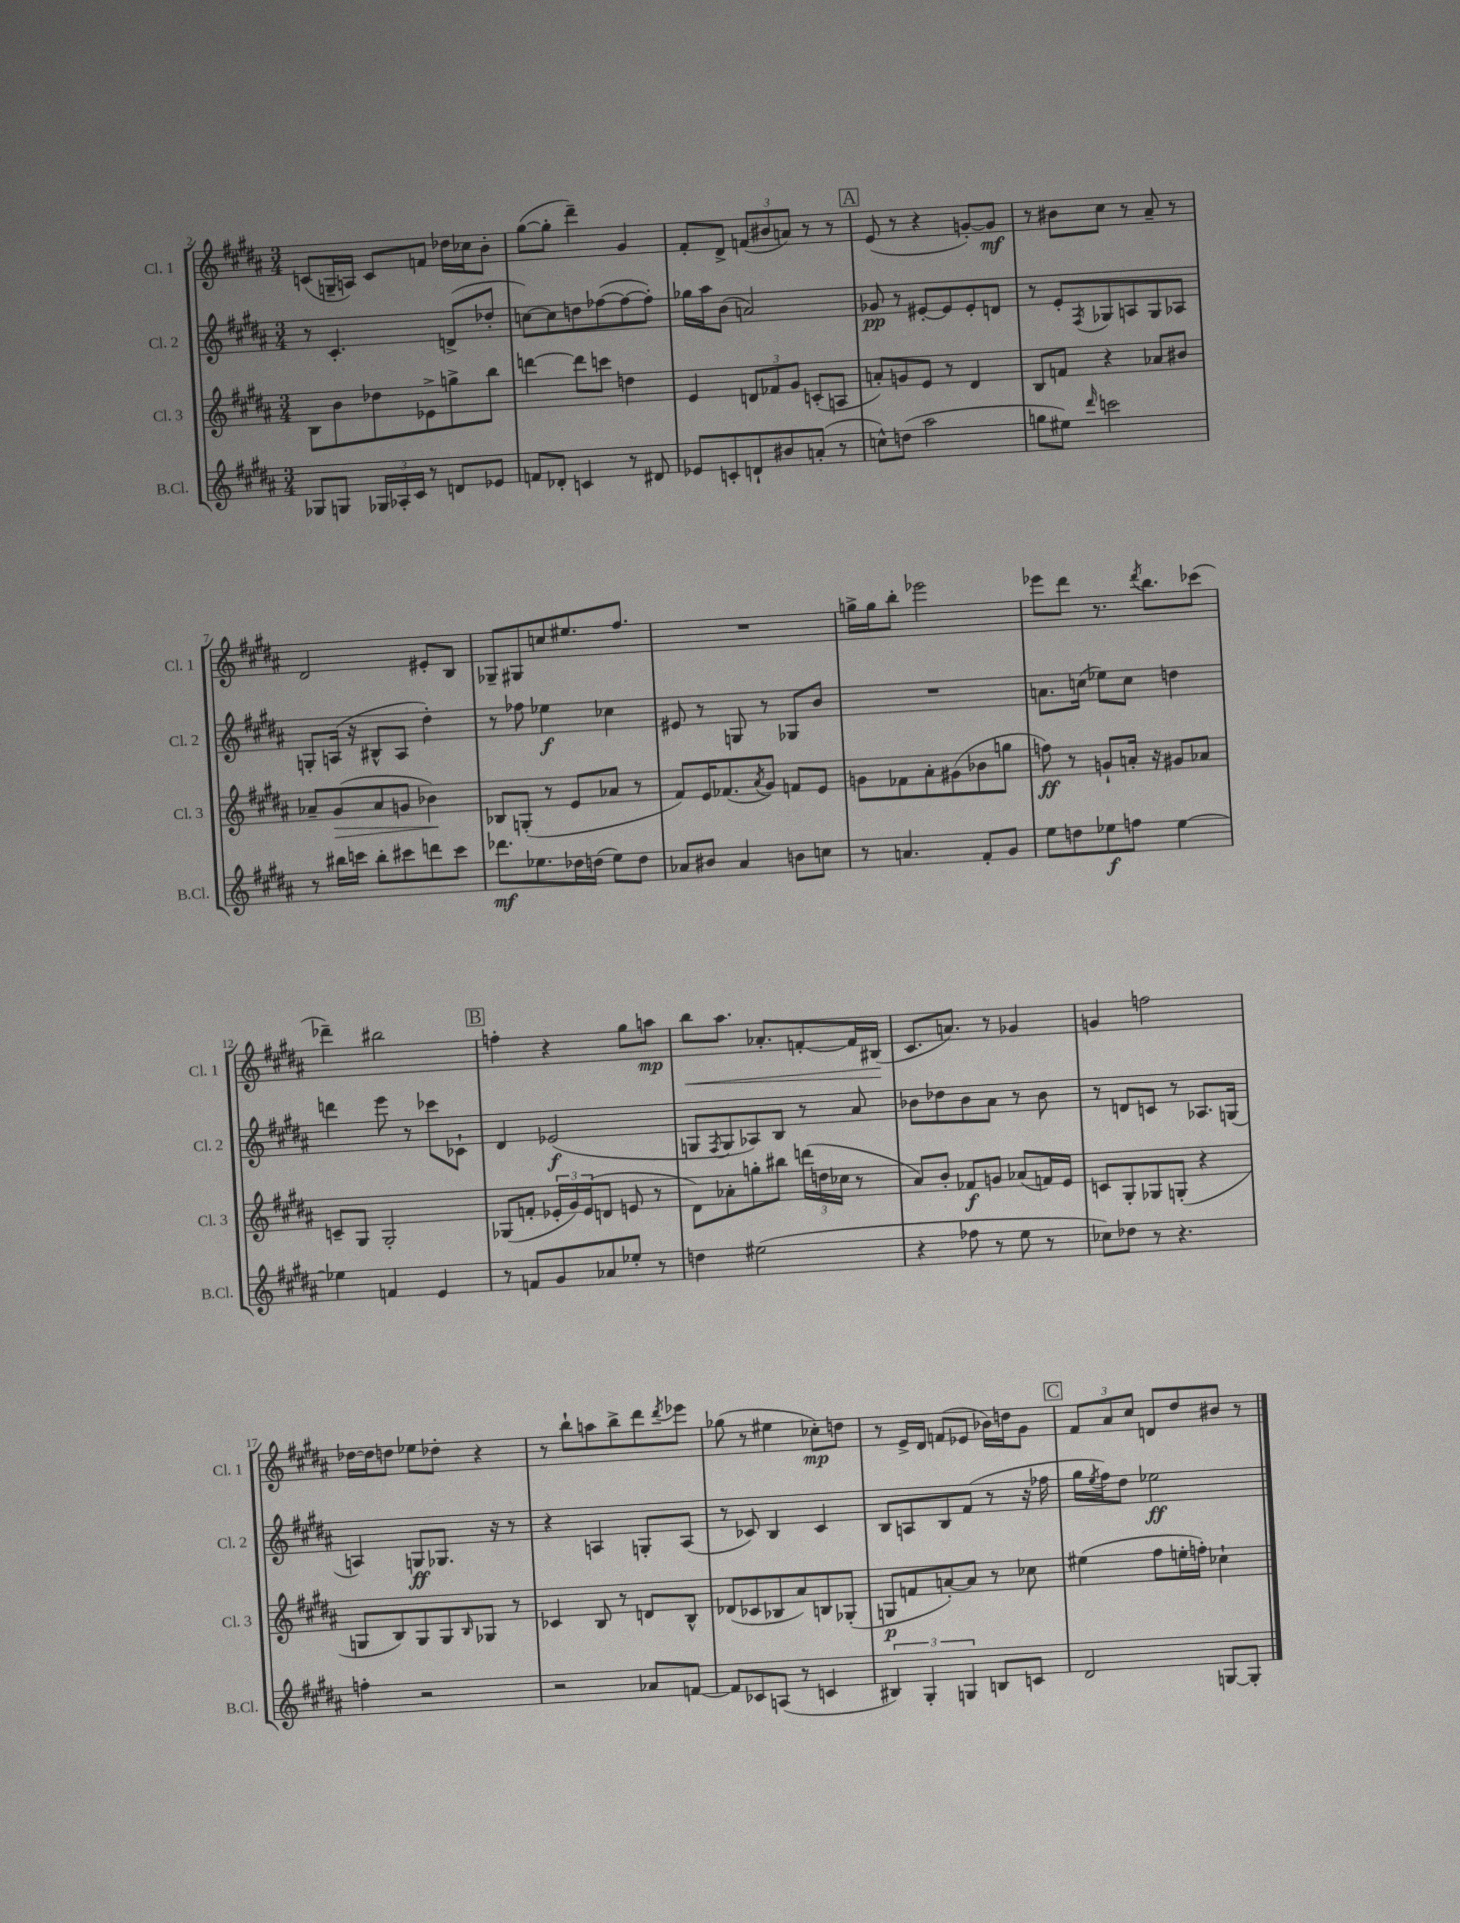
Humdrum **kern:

**kern	**kern	**kern	**kern
*staff4	*staff3	*staff2	*staff1
*clefG2	*clefG2	*clefG2	*clefG2
*k[f#c#g#d#a#]	*k[f#c#g#d#a#]	*k[f#c#g#d#a#]	*k[f#c#g#d#a#]
*M3/4	*M3/4	*M3/4	*M3/4
8G-	8B	8r	(8c
8G	8b	4.c#'	16G~
.	.	.	16A)
24G-	8dd-	.	8c
24A-'	.	.	.
24c#	.	.	.
8r	8e-^	.	8f
8d	8gg^	(8d^	16dd-
.	.	.	16cc-
8e-	8bb	8dd-'	8b'
=	=	=	=
8f	[4ddd	[8cc)	([8gg#
8d-'	.	8cc]	8gg#']
4c	8ddd]	8dd	4ddd#~)
.	8ccc	([8ff-	.
8r	4dd	8ff-_	4g#
8d#	.	8ff-'])	.
=	=	=	=
8e-	4e	16gg-	8f#'
.	.	16aa#	.
8c'	.	(8b	8d#^
8d`	12d	2a)	(12f
.	12f-	.	12b#
8b#	.	.	.
.	12g#	.	12a)
(8a'	(8c'	.	8r
8r	8A	.	8r
=	=	=	=
8cc^^)	8a')	8g-	(8e
(8dd	8g	8r	8r
2aa#	8e	[8e#'	4r
.	8r	8e#]	.
.	4d#	8e#'	[8g')
.	.	8d	8g]
=	=	=	=
8gg	8B	8r	8r
8ee#)	8f	8e'	8b#
16qqddd#	.	8qF#	.
2ccc	4r	8G-	8cc#
.	.	8A	8r
.	8a-	8G-	8a#~
.	8b#	8A-	8r
=	=	=	=
8r	8a-~	8G'	2d#
16bb#	(8g#	(16A	.
16ccc	.	16r	.
8bb#'	8a-	8B#^^	.
8ccc#	8g	8A	.
8ddd	4b-)	4dd#')	8e#'
8ccc#	.	.	8B
=	=	=	=
8.ddd-	8B-	8r	8G-~
.	(8G'	8ff-	8G#
8.ee-	.	.	.
.	8r	4ee-	8cc
16dd-	8e	.	8.ee#
(16dd	.	.	.
8ee-)	8a-	4cc-	.
.	.	.	8.ff#
8dd	8r	.	.
=	=	=	=
8a-	8f#)	8e#	2.r
8b#	16e	8r	.
.	(8.f-	.	.
4a-	.	8G	.
.	8qa#	.	.
.	8g#)	8r	.
8b	8f	8G-	.
8cc	8e	8b	.
=	=	=	=
8r	8g	2.r	16gg^
.	.	.	16gg
4.a	8f-	.	8bb'
.	8a#'	.	2eee-
.	(8g#	.	.
8f#'	8b-	.	.
8g#	8gg	.	.
=	=	=	=
8ee	8ff)	8.a	8eee-
8dd	8r	.	8ddd#
.	.	(16cc	.
8ee-	8g`	8ee-)	8.r
8ff	16a'	8cc	.
.	.	.	8qddd#
.	16r	.	8.bb
[4ee-	8g#	4dd	.
.	8a-	.	(8ccc-
=	=	=	=
4ee-]	8c~	4ddd	4ddd-~)
.	8G#	.	.
4f	2G#'	8eee	2bb#
.	.	8r	.
4e	.	8ccc-	.
.	.	8c-`	.
=	=	=	=
8r	(8G-	4d#	4ff'
8f	8f'	.	.
8g#	24e-'	(2e-	4r
.	24g#)	.	.
.	(24e-	.	.
8a-	8d	.	.
8ee-'	8e	.	8gg#
8r	8r	.	8aa
=	=	=	=
4dd	8d#)	8G	8bb
.	.	8qF#	.
.	8a-'	8G	8.aa#
(2ee#	8gg'	8A-)	.
.	.	.	8.a-'
.	8bb#	8B	.
.	(24ddd	8r	[8f'
.	24dd	.	.
.	24cc-	.	.
.	8r	8a#	16f]
.	.	.	(16B#
=	=	=	=
4r	8a#)	8b-	8.c#
.	8b'	8dd-	.
.	.	.	8.a)
8ff-	8f-	8b-	.
8r	8g	8a#	8r
8ee	(8a-	8r	4g-
8r	16f)	8b-	.
.	16e	.	.
=	=	=	=
8cc-)	8c	8r	4g
8dd-	8G#'	8d	.
8r	8G-	8c	2ff
4.r	(8G'	8r	.
.	4r	8.A-	.
.	.	(16G	.
=	=	=	=
4ff'	8G	4A)	[16dd-
.	.	.	16dd-]
.	8B)	.	8dd
2r	8G	8G	8ee-
.	8G	8.G-	8dd-'
.	16qqB	.	.
.	8G-	.	4r
.	.	16r	.
.	8r	8r	.
=	=	=	=
2r	4c-	4r	8r
.	.	.	8bb`
.	8B	4A	8aa
.	8r	.	8bb^
8a-	8d	8G'	8ddd#
.	.	.	8qddd#
[8f	8B^^	(8A	8eee-
=	=	=	=
8f]	(8d-	8r	(8gg-
8c-	8c-	8c-)	8r
(8A	8B-	4B	4ee#
8r	8a#)	.	.
4c	8B	4c-	8cc-')
.	(8G-'	.	8dd
=	=	=	=
6B#)	8G	8B	8r
.	8f	8A	16e^
6G#'	.	.	.
.	.	.	16d#
.	[8a')	8B	(8f
6G	.	.	.
.	8a]	(8f#	8e-
8B	8r	8r	16b-)
.	.	.	16dd
8c	8cc-	16r	8g#
.	.	16ff-	.
=	=	=	=
2d#	(4ee#	16gg#	12f#
.	.	8qee	.
.	.	16ff#)	.
.	.	.	12a#
.	.	8dd#	.
.	.	.	12cc#
.	8ff#	2ee-	8d
.	16ee'	.	8dd#
.	16ff')	.	.
[8G	4cc-`	.	8b#
8G']	.	.	8r
==	==	==	==
*-	*-	*-	*-
